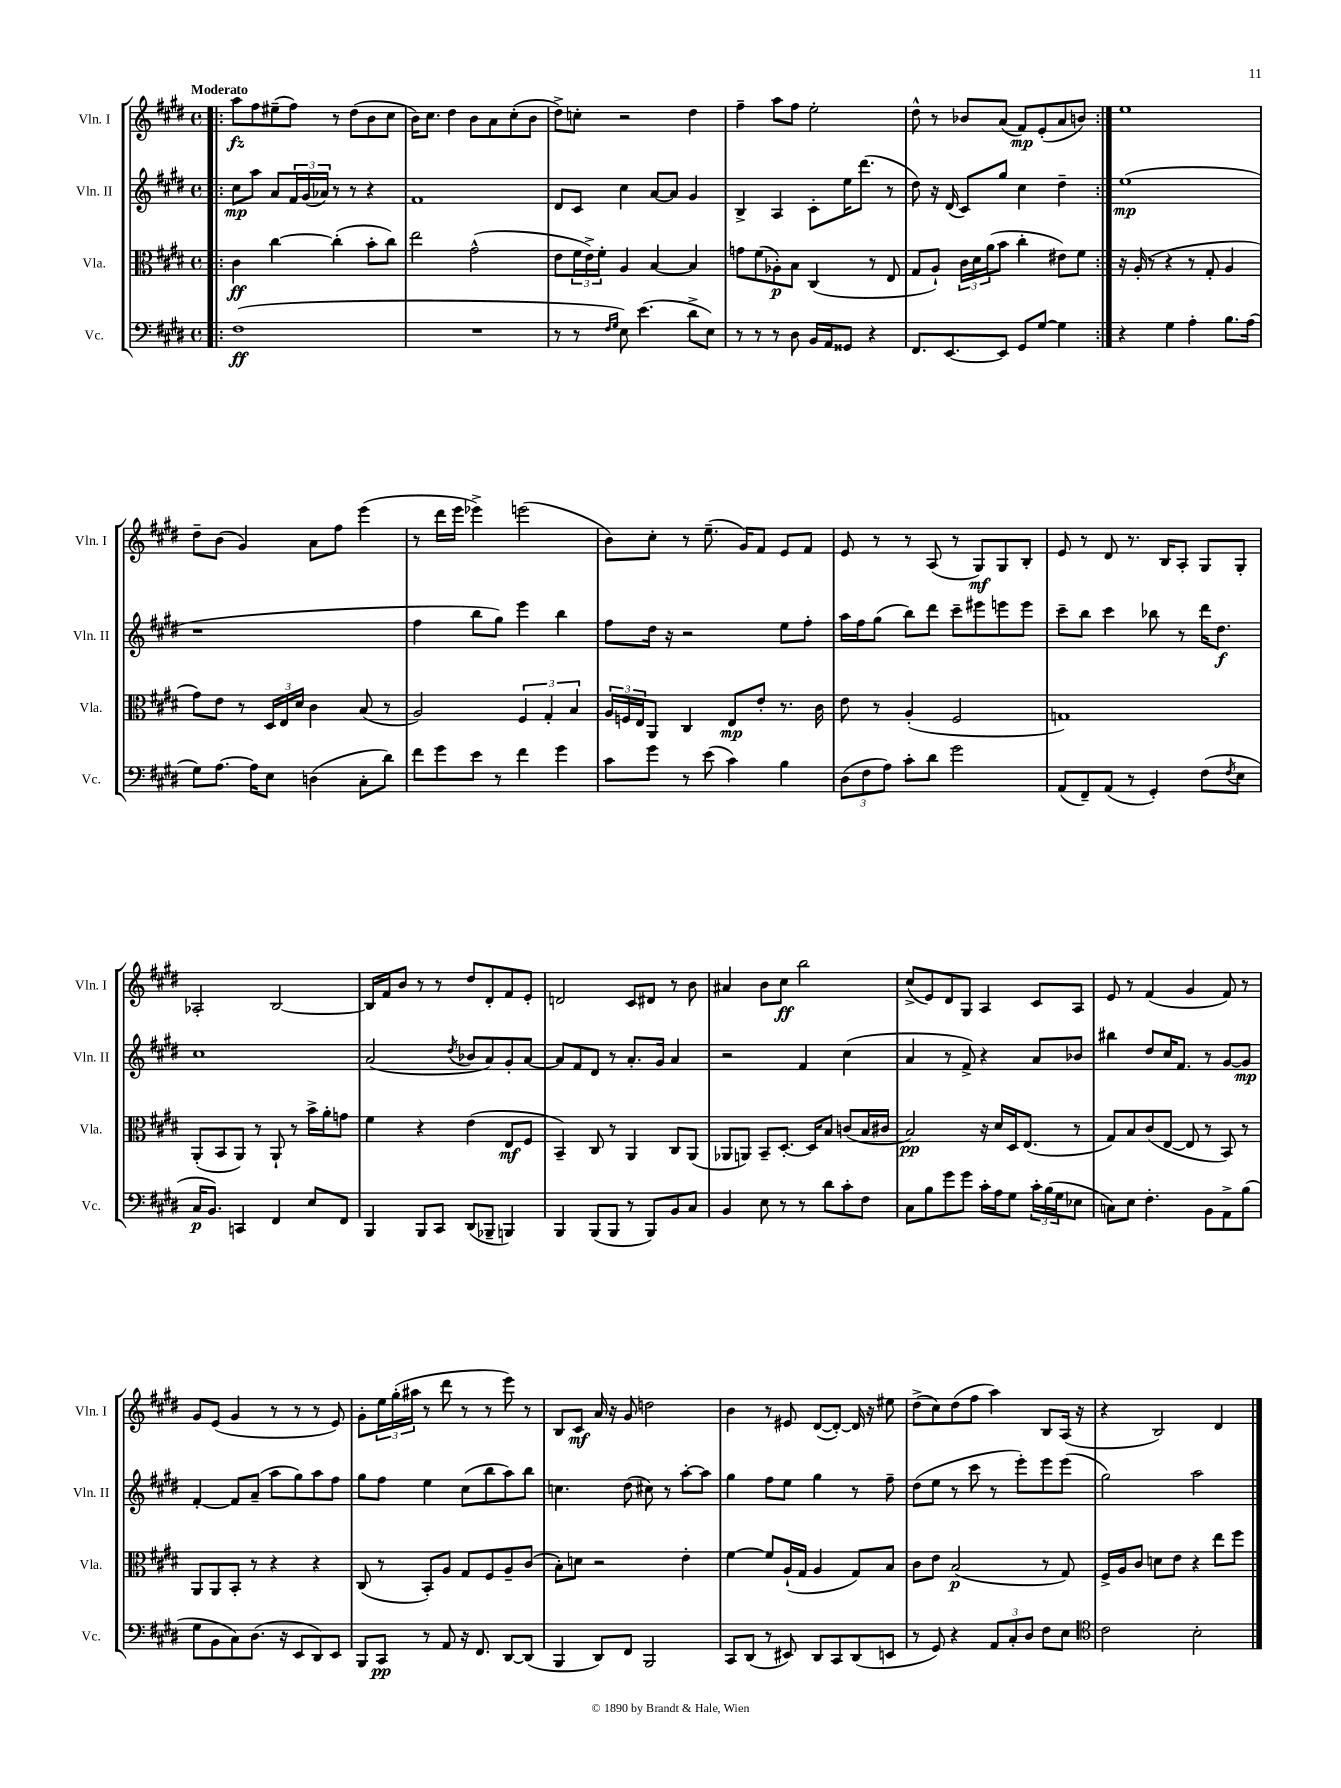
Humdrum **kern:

**kern	**dynam	**kern	**dynam	**kern	**dynam	**kern	**dynam
*part4	*part4	*part3	*part3	*part2	*part2	*part1	*part1
*staff4	*staff4	*staff3	*staff3	*staff2	*staff2	*staff1	*staff1
*I"Vc.	*	*I"Vla.	*	*I"Vln. II	*	*I"Vln. I	*
*I'Vc.	*	*I'Vla.	*	*I'Vln. II	*	*I'Vln. I	*
*clefF4	*	*clefC3	*	*clefG2	*	*clefG2	*
*k[f#c#g#d#]	*	*k[f#c#g#d#]	*	*k[f#c#g#d#]	*	*k[f#c#g#d#]	*
*M4/4	*	*M4/4	*	*M4/4	*	*M4/4	*
*met(c)	*	*met(c)	*	*met(c)	*	*met(c)	*
=1!|:	=1!|:	=1!|:	=1!|:	=1!|:	=1!|:	=1!|:	=1!|:
!	!	!	!	!	!	!LO:TX:a:B:t=Moderato	!
(1F#	ff	4c#\	ff	8cc#\L	mp	8aa\L	fz
.	.	.	.	8aa\J	.	8ff#\	.
.	.	[4cc#\	.	8a/L	.	(8ee#X~\	.
.	.	.	.	24f#/L	.	8ff#\J)	.
.	.	.	.	(24g#/	.	.	.
.	.	.	.	24a-X/JJ)	.	.	.
.	.	(4cc#'\]	.	8r	.	8r	.
.	.	.	.	8r	.	(8dd#\L	.
.	.	8b'\L	.	4r	.	8b\	.
.	.	8cc#\J)	.	.	.	8cc#\J	.
=2	=2	=2	=2	=2	=2	=2	=2
1r	.	2ee\	.	1f#	.	16b\KL)	.
.	.	.	.	.	.	8.cc#\J	.
.	.	.	.	.	.	4dd#\	.
.	.	(2g#^^\	.	.	.	8b\L	.
.	.	.	.	.	.	8a\	.
.	.	.	.	.	.	(8cc#'\	.
.	.	.	.	.	.	8b\J	.
=3	=3	=3	=3	=3	=3	=3	=3
8r	.	8e\L	.	8d#/L	.	8dd#^\L)	.
8r	.	24f#\L	.	8c#/J	.	8ccn'\J	.
.	.	24e^\)	.	.	.	.	.
.	.	24f#'\JJ	.	.	.	.	.
16qqF#/LL	.	.	.	.	.	.	.
16qqG#/JJ	.	.	.	.	.	.	.
8E\)	.	4A/	.	4cc#\	.	2r	.
(4.e\	.	.	.	.	.	.	.
.	.	[4B/	.	[8a/L	.	.	.
.	.	.	.	8a/J]	.	.	.
8d#^\L	.	4B/]	.	4g#/	.	4dd#\	.
8E\J)	.	.	.	.	.	.	.
=4	=4	=4	=4	=4	=4	=4	=4
8r	.	8gn\L	.	4B^/	.	4ff#~\	.
8r	.	(8f#\	.	.	.	.	.
8r	.	8A-X'\)	p	4A/	.	8aa\L	.
8D#\	.	8B\J	.	.	.	8ff#\J	.
16BB/LL	.	(4C#/	.	8c#'\L	.	2ee'\	.
16AA/J	.	.	.	.	.	.	.
8GG##X/J	.	.	.	16ee\K	.	.	.
.	.	.	.	(8.ddd#\J	.	.	.
4r	.	8r	.	.	.	.	.
.	.	8E/	.	8r	.	.	.
=5	=5	=5	=5	=5	=5	=5	=5
8.FF#/L	.	8G#/L	.	8dd#\)	.	8dd#^^\	.
.	.	8A`/J)	.	16r	.	8r	.
[8.EE/	.	.	.	(16d#/	.	.	.
.	.	24c#\LL	.	8c#/L)	.	8b-X/L	.
.	.	24d#\	.	.	.	.	.
.	.	(24a\J	.	.	.	.	.
8EE/J]	.	8b\J	.	8gg#/J	.	(8a/J	.
8GG#/L	.	4cc#'\	.	4cc#\	.	8f#/L)	mp
[8G#/J	.	.	.	.	.	(8e'/	.
4G#\]	.	8e#X\L)	.	4dd#~\	.	8a/	.
.	.	8f#\J	.	.	.	8bn/J)	.
=6:|!	=6:|!	=6:|!	=6:|!	=6:|!	=6:|!	=6:|!	=6:|!
4r	.	16r	.	(1ee	mp	1ee	.
.	.	(16A'/	.	.	.	.	.
.	.	8r	.	.	.	.	.
4G#\	.	4r	.	.	.	.	.
4A'\	.	8r	.	.	.	.	.
.	.	8G#'/	.	.	.	.	.
8.B\L	.	4A/	.	.	.	.	.
(16A\Jk	.	.	.	.	.	.	.
!!LO:LB:g=z
=7	=7	=7	=7	=7	=7	=7	=7
8G#\L)	.	8g#\L)	.	1r	.	8dd#~\L	.
[8.A\J	.	8e\J	.	.	.	(8b\J	.
.	.	8r	.	.	.	4g#/)	.
16A\KL]	.	.	.	.	.	.	.
8E\J	.	24D#/LL	.	.	.	.	.
.	.	24E/	.	.	.	.	.
.	.	24d#/JJ	.	.	.	.	.
(4Dn\	.	4c#\	.	.	.	8a\L	.
.	.	.	.	.	.	8ff#\J	.
8C#'\L	.	(8B/	.	.	.	(4eee\	.
8d#\J)	.	8r	.	.	.	.	.
=8	=8	=8	=8	=8	=8	=8	=8
8f#\L	.	2A/)	.	4ff#\	.	8r	.
8g#\	.	.	.	.	.	16ddd#\LL	.
.	.	.	.	.	.	16eee\JJ	.
8e\J	.	.	.	8bb\L	.	4eee-X^\)	.
8r	.	.	.	8gg#\J)	.	.	.
4f#\	.	6F#/	.	4eee\	.	(2eeen\	.
.	.	6G#'/	.	.	.	.	.
4g#\	.	.	.	4bb\	.	.	.
.	.	6B/	.	.	.	.	.
=9	=9	=9	=9	=9	=9	=9	=9
8c#\L	.	24A/LL	.	8ff#\L	.	8b\L)	.
.	.	24Fn/	.	.	.	.	.
.	.	24E/J	.	.	.	.	.
8g#\J	.	8AA/J	.	16dd#\Jk	.	8cc#'\J	.
.	.	.	.	16r	.	.	.
8r	.	4C#/	.	2r	.	8r	.
(8e\	.	.	.	.	.	(8.ee~\	.
4c#\)	.	8E/L	mp	.	.	.	.
.	.	.	.	.	.	16g#/KL)	.
.	.	8e'/J	.	.	.	8f#/J	.
4B\	.	8.r	.	8ee\L	.	8e/L	.
.	.	.	.	8ff#'\J	.	8f#/J	.
.	.	16c#\	.	.	.	.	.
=10	=10	=10	=10	=10	=10	=10	=10
(12D#\L	.	8e\	.	16aa\LL	.	8e/	.
.	.	.	.	16ff#\J	.	.	.
12F#\	.	.	.	.	.	.	.
.	.	8r	.	(8gg#\J	.	8r	.
12A\J)	.	.	.	.	.	.	.
8c#'\L	.	(4A'/	.	8bb\L)	.	8r	.
8d#\J	.	.	.	8ddd#\J	.	(8A/	.
2g#\	.	2F#/	.	8ccc#~\L	.	8r	.
.	.	.	.	8eee#X\	.	8G#/L)	mf
.	.	.	.	8eeen\	.	8G#/	.
.	.	.	.	8eee\J	.	8B'/J	.
=11	=11	=11	=11	=11	=11	=11	=11
(8AA/L	.	1Gn)	.	8ccc#~\L	.	8e/	.
8FF#~/)	.	.	.	8bb\J	.	8r	.
(8AA/J	.	.	.	4ccc#\	.	8d#/	.
8r	.	.	.	.	.	8.r	.
4GG#'/)	.	.	.	8bb-X\	.	.	.
.	.	.	.	.	.	16B/KL	.
.	.	.	.	8r	.	8A'/J	.
(8F#\L	.	.	.	16ddd#\KL	.	8G#/L	.
.	.	.	.	8.dd#\J	f	.	.
8qF#/	.	.	.	.	.	.	.
8E\J	.	.	.	.	.	8G#'/J	.
!!LO:LB:g=z
=12	=12	=12	=12	=12	=12	=12	=12
16C#/KL	p	(8AA'/L	.	1cc#	.	2A-X'/	.
8.BB/J)	.	.	.	.	.	.	.
.	.	8BB/	.	.	.	.	.
4CCn/	.	8AA/J)	.	.	.	.	.
.	.	8r	.	.	.	.	.
4FF#/	.	8AA`/	.	.	.	[2B/	.
.	.	8r	.	.	.	.	.
8E/L	.	16b^\LL	.	.	.	.	.
.	.	16a'\J	.	.	.	.	.
8FF#/J	.	8gn\J	.	.	.	.	.
=13	=13	=13	=13	=13	=13	=13	=13
4BBB/	.	4f#\	.	(2a/	.	16B/LL]	.
.	.	.	.	.	.	16f#/J	.
.	.	.	.	.	.	8b/J	.
8BBB/L	.	4r	.	.	.	8r	.
8CC#/J	.	.	.	.	.	8r	.
.	.	.	.	8qdd#/	.	.	.
(8DD#/L	.	(4e\	.	8b-X/L	.	8dd#/L	.
8BBB-X~/J	.	.	.	8a/)	.	8d#'/	.
4BBBn/)	.	8E/L	mf	8g#'/	.	8f#/	.
.	.	8F#/J	.	[8a/J	.	8e'/J	.
=14	=14	=14	=14	=14	=14	=14	=14
4BBB/	.	4BB~/)	.	8a/L]	.	2dn/	.
.	.	.	.	8f#/	.	.	.
(8BBB/L	.	8C#/	.	8d#/J	.	.	.
8BBB/J	.	8r	.	8r	.	.	.
8r	.	4AA/	.	8.a'/L	.	8c#/L	.
8BBB/L)	.	.	.	.	.	8d#X/J	.
.	.	.	.	16g#/Jk	.	.	.
8BB/	.	8C#/L	.	4a/	.	8r	.
8C#/J	.	(8AA/J	.	.	.	8b\	.
=15	=15	=15	=15	=15	=15	=15	=15
4BB/	.	8AA-X/L	.	2r	.	4a#X/	.
.	.	8AAn/J)	.	.	.	.	.
8E\	.	8BB~/L	.	.	.	8b\L	.
8r	.	[8.D#'/J	.	.	.	8cc#\J	ff
8r	.	.	.	4f#/	.	2bb\	.
.	.	16D#/KL]	.	.	.	.	.
8d#\L	.	8B/J	.	.	.	.	.
8c#'\	.	(8cn/L	.	(4cc#\	.	.	.
8F#\J	.	16B/L	.	.	.	.	.
.	.	16c#X/JJ	.	.	.	.	.
=16	=16	=16	=16	=16	=16	=16	=16
8C#\L	.	2B/)	pp	4a/	.	(8cc#^/L	.
8B\	.	.	.	.	.	8e/)	.
8g#\	.	.	.	8r	.	8d#/	.
8g#\J	.	.	.	8f#^/)	.	8G#/J	.
16c#'\LL	.	16r	.	4r	.	4A/	.
16A\J	.	16d#/LL	.	.	.	.	.
8G#\J	.	16D#/J	.	.	.	.	.
.	.	(8.E/J	.	.	.	.	.
24c#'\LL	.	.	.	8a/L	.	8c#/L	.
(24B\	.	.	.	.	.	.	.
24G#\J	.	.	.	.	.	.	.
8E-X\J	.	8r	.	8b-X/J	.	8A/J	.
=17	=17	=17	=17	=17	=17	=17	=17
8Cn\L)	.	8G#/L)	.	4bb#X\	.	8e/	.
8E\J	.	8B/	.	.	.	8r	.
4.F#'\	.	(8c#/	.	8dd#/L	.	(4f#/	.
.	.	[8E/J	.	16cc#/K	.	.	.
.	.	.	.	8.f#/J	.	.	.
.	.	8E/]	.	.	.	4g#/	.
8BB\L	.	8r	.	8r	.	.	.
8AA^\	.	8BB/)	.	[8g#/L	.	8f#/)	.
(8B\J	.	8r	.	8g#/J]	mp	8r	.
!!LO:LB:g=z
=18	=18	=18	=18	=18	=18	=18	=18
8G#\L	.	8AA/L	.	[4f#'/	.	8g#/L	.
8BB\	.	8AA/	.	.	.	(8e/J	.
8C#\)	.	8BB'/J	.	8f#/L]	.	4g#/	.
(8.D#\J	.	8r	.	(8a~/J	.	.	.
.	.	4r	.	8aa\L	.	8r	.
16r	.	.	.	.	.	.	.
8EE/L	.	.	.	8gg#\)	.	8r	.
8DD#/)	.	4r	.	8aa\	.	8r	.
8EE/J	.	.	.	8ff#\J	.	8e/)	.
=19	=19	=19	=19	=19	=19	=19	=19
8BBB/L	.	(8C#/	.	8gg#\L	.	8g#'\L	.
8CC#/J	pp	8r	.	8ff#\J	.	24ee\L	.
.	.	.	.	.	.	(24gg#'\	.
.	.	.	.	.	.	24aa#X\JJ	.
8r	.	8BB'/L)	.	4ee\	.	8r	.
8AA/	.	8A/J	.	.	.	8ddd#\	.
16r	.	8G#/L	.	(8cc#\L	.	8r	.
8.FF#/	.	.	.	.	.	.	.
.	.	8F#/	.	8bb\	.	8r	.
[8DD#/L	.	8A~/	.	8aa\)	.	8eee\)	.
(8DD#/J]	.	(8c#/J	.	8bb\J	.	8r	.
=20	=20	=20	=20	=20	=20	=20	=20
4BBB/	.	8B'\L)	.	4.ccn\	.	8B/L	.
.	.	8dn\J	.	.	.	8c#/J	mf
8DD#/L)	.	2r	.	.	.	16a/	.
.	.	.	.	.	.	16r	.
8FF#/J	.	.	.	(8dd#\	.	8g#/	.
2BBB/	.	.	.	8cc#X\)	.	2ddn\	.
.	.	.	.	8r	.	.	.
.	.	4e'\	.	[8aa'\L	.	.	.
.	.	.	.	8aa\J]	.	.	.
=21	=21	=21	=21	=21	=21	=21	=21
8CC#/L	.	[4f#\	.	4gg#\	.	4b\	.
(8DD#/J	.	.	.	.	.	.	.
8r	.	8f#/L]	.	8ff#\L	.	8r	.
8EE#X/)	.	(16A`/L	.	8ee\J	.	8e#X/	.
.	.	16G#/JJ	.	.	.	.	.
8DD#/L	.	4A/	.	4gg#\	.	([8d#/L	.
8CC#/	.	.	.	.	.	8d#'/J_)	.
(8DD#/	.	8G#/L)	.	8r	.	16d#/]	.
.	.	.	.	.	.	16r	.
8EEn/J	.	8B/J	.	8ff#~\	.	8ee#X\	.
=22	=22	=22	=22	=22	=22	=22	=22
8r	.	8c#\L	.	(8dd#\L	.	(8dd#^\L	.
8GG#/)	.	8e\J	.	8ee\J	.	8cc#\)	.
4r	.	(2B/	p	8r	.	(8dd#\	.
.	.	.	.	8ccc#\	.	8ff#\J	.
12AA/L	.	.	.	8r	.	4aa\)	.
12C#'/	.	.	.	.	.	.	.
.	.	.	.	8eee'\L)	.	.	.
12D#/J	.	.	.	.	.	.	.
8F#\L	.	8r	.	8eee\	.	8B/L	.
8E\J	.	8G#/)	.	(8eee\J	.	(16A/Jk	.
.	.	.	.	.	.	16r	.
=23	=23	=23	=23	=23	=23	=23	=23
*clefC4	*	*	*	*	*	*	*
2c#\	.	16F#^/LL	.	2gg#\)	.	4r	.
.	.	16A/J	.	.	.	.	.
.	.	8c#/J	.	.	.	.	.
.	.	8dn\L	.	.	.	2B/)	.
.	.	8e\J	.	.	.	.	.
2B'\	.	4r	.	2aa\	.	.	.
.	.	8ee\L	.	.	.	4d#/	.
.	.	8ff#\J	.	.	.	.	.
==	==	==	==	==	==	==	==
*-	*-	*-	*-	*-	*-	*-	*-
